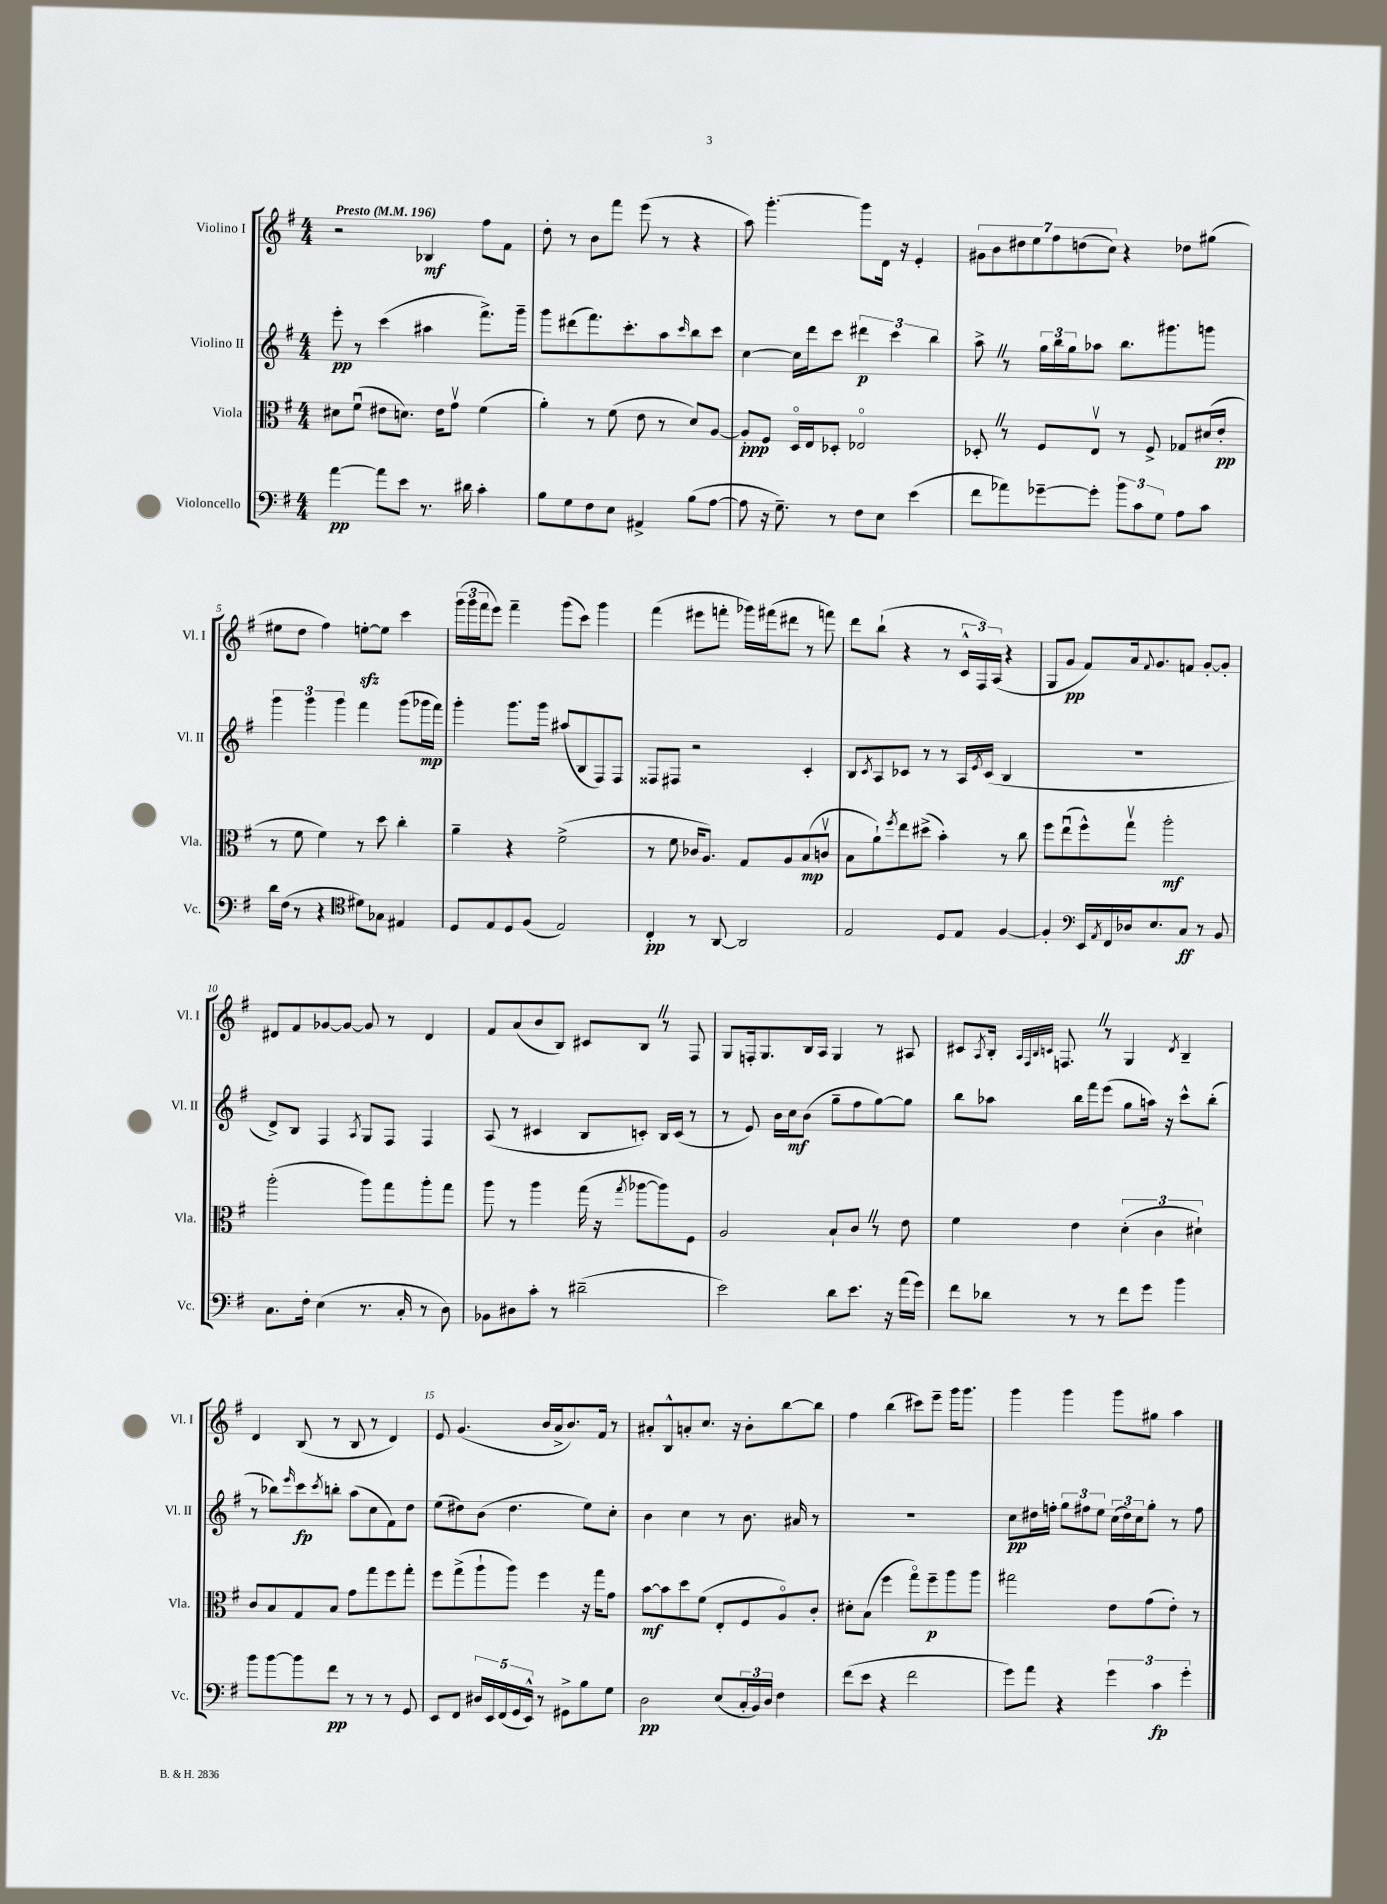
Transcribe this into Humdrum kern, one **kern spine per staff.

**kern	**dynam	**kern	**dynam	**kern	**dynam	**kern	**dynam
*part4	*part4	*part3	*part3	*part2	*part2	*part1	*part1
*staff4	*staff4	*staff3	*staff3	*staff2	*staff2	*staff1	*staff1
*I"Violoncello	*	*I"Viola	*	*I"Violino II	*	*I"Violino I	*
*I'Vc.	*	*I'Vla.	*	*I'Vl. II	*	*I'Vl. I	*
*clefF4	*	*clefC3	*	*clefG2	*	*clefG2	*
*k[f#]	*	*k[f#]	*	*k[f#]	*	*k[f#]	*
*M4/4	*	*M4/4	*	*M4/4	*	*M4/4	*
*MM196	*	*MM196	*	*MM196	*	*MM196	*
=1	=1	=1	=1	=1	=1	=1	=1
!	!	!	!	!	!	!LO:TX:a:B:t=Presto	!
[4a\	pp	8d#X\L	.	8eee'\	pp	2r	.
.	.	(8f#u\J	.	8r	.	.	.
8a\L]	.	8e#X\L	.	(4ccc\	.	.	.
8e\J	.	8.dn\J)	.	.	.	.	.
8.r	.	.	.	4aa#X\	.	4B-X/	mf
.	.	16e#\KL	.	.	.	.	.
.	.	8gv\J	.	.	.	.	.
16d#X\	.	.	.	.	.	.	.
4c'\	.	(4f#\	.	8.fff#^\L)	.	8ff#\L	.
.	.	.	.	.	.	8f#\J	.
.	.	.	.	16ggg~\Jk	.	.	.
=2	=2	=2	=2	=2	=2	=2	=2
8B\L	.	4a'\)	.	8ggg\L	.	8dd'\	.
8G\	.	.	.	(8ddd#X\	.	8r	.
8F#\	.	8r	.	8.fff#\)	.	8b\L	.
8E\J	.	(8f#\	.	.	.	8fff#\J	.
.	.	.	.	8.ccc'\	.	.	.
4AA#X^/	.	8e\	.	.	.	(8eee\	.
.	.	8r	.	8aa\	.	8r	.
.	.	.	.	16qqccc/	.	.	.
(8B\L	.	8d/L)	.	8bb\	.	4r	.
[8A\J	.	[8A/J	.	8ccc\J	.	.	.
=3	=3	=3	=3	=3	=3	=3	=3
8A\]	.	8A'/L]	ppp	[4cc\	.	8aa\)	.
16r	.	8F#/J	.	.	.	[4.ggg'\	.
8.G~\)	.	.	.	.	.	.	.
.	.	16D/LL	.	16cc\LL]	.	.	.
.	.	16E/J	.	16ddd\J	.	.	.
8r	.	8D-X'/J	.	8ccc\J	.	.	.
8F#\L	.	2E-X/	.	6ddd#X\	p	8ggg\L]	.
8E\J	.	.	.	.	.	16d\Jk	.
.	.	.	.	6ccc\	.	.	.
.	.	.	.	.	.	16r	.
(4e\	.	.	.	.	.	4e'/	.
.	.	.	.	6bb\	.	.	.
=4	=4	=4	=4	=4	=4	=4	=4
8f#\L	.	8D-X'Z/	.	8aa^Z\	.	14g#X\L	.
.	.	.	.	.	.	14b\	.
8a-X\)	.	8r	.	8r	.	.	.
.	.	.	.	.	.	14dd#X\	.
.	.	.	.	.	.	14ee\	.
[8g-X~\	.	8F#/L	.	24gg\LL	.	.	.
.	.	.	.	.	.	14ff#\	.
.	.	.	.	24bb\	.	.	.
.	.	.	.	24gg\J	.	.	.
.	.	.	.	.	.	(14ddn\	.
8g-'\J]	.	8Ev/J	.	8aa-X\J	.	.	.
.	.	.	.	.	.	14cc\J)	.
12b\L	.	8r	.	8.bb\L	.	4r	.
12c\	.	.	.	.	.	.	.
.	.	8F#^/	.	.	.	.	.
12G\J	.	.	.	.	.	.	.
.	.	.	.	8.ggg#X\	.	.	.
8A\L	.	8G-X/L	.	.	.	8dd-X\L	.
8c\J	.	(16d#X/L	.	8gggn\J	.	(8gg#X\J	.
.	.	16e'/JJ	pp	.	.	.	.
!!LO:LB:g=z
=5	=5	=5	=5	=5	=5	=5	=5
16d\LL	.	8r	.	6ggg\	.	8ee#X\L	.
(16F#\JJ	.	.	.	.	.	.	.
8r	.	8f#\	.	.	.	8dd\J	.
.	.	.	.	6ggg\	.	.	.
4r	.	4f#\)	.	.	.	4ff#\)	.
.	.	.	.	6ggg\	.	.	.
*clefC4	*	*	*	*	*	*	*
8d#X\L)	.	8r	.	4fff#\	.	[8eenzz'\L	.
8G-X\J	.	8dd\	.	.	.	8ee\J]	.
4E#X/	.	4cc'\	.	(8ggg\L	.	4ccc\	.
.	.	.	.	16ggg-X\L	mp	.	.
.	.	.	.	16fff#\JJ)	.	.	.
=6	=6	=6	=6	=6	=6	=6	=6
8D/L	.	4a~\	.	4ggg'\	.	(24ggg\LL	.
.	.	.	.	.	.	24ggg\	.
.	.	.	.	.	.	24fff#\J	.
8E/	.	.	.	.	.	8eee\J)	.
8D/	.	4r	.	8.ggg\L	.	4fff#~\	.
(8F#/J	.	.	.	.	.	.	.
.	.	.	.	16ggg\Jk	.	.	.
2E/)	.	(2f#^\	.	(8aa#X/L	.	(8ggg\L	.
.	.	.	.	8B/	.	8ccc\J)	.
.	.	.	.	8F#/)	.	4ggg\	.
.	.	.	.	8F#/J	.	.	.
=7	=7	=7	=7	=7	=7	=7	=7
4C'/	pp	8r	.	8F##X/L	.	(4fff#\	.
.	.	8f#\	.	8F#X/J	.	.	.
8r	.	16c-X/KL	.	2r	.	8eee#X\L	.
.	.	8.A/J)	.	.	.	.	.
[8AA/	.	.	.	.	.	8fffn'\J	.
2AA/]	.	8G/L	.	.	.	16ggg-X\LL)	.
.	.	.	.	.	.	(16fff#X\J	.
.	.	8A/	.	.	.	8ddd#X\J	.
.	.	(8B/	mp	4c'/	.	8r	.
.	.	8cnv/J	.	.	.	8fffn\)	.
=8	=8	=8	=8	=8	=8	=8	=8
2E/	.	8B\L	.	8B/L	.	8ddd\L	.
.	.	.	.	8qc/	.	.	.
.	.	8a`\)	.	8A/	.	(8bb`\J	.
.	.	8qff#/	.	.	.	.	.
.	.	8ee\	.	8c-X/J	.	4r	.
.	.	(8dd#X^\J	.	8r	.	.	.
8D/L	.	4b'\)	.	8r	.	8r	.
8E/J	.	.	.	16A/LL	.	24c^^/LL	.
.	.	.	.	.	.	24F#/)	.
.	.	.	.	8qe/	.	.	.
.	.	.	.	(16c-/JJ	.	.	.
.	.	.	.	.	.	(24A/JJ	.
[4F#/	.	8r	.	4B/	.	4r	.
.	.	8cc\	.	.	.	.	.
=9	=9	=9	=9	=9	=9	=9	=9
4F#'/]	.	8ff#\L	.	1r	.	8G/L	.
.	.	(8eeu\	.	.	.	8g/J	pp
*clefF4	*	*	*	*	*	*	*
16EE/LL	.	8ff#^^\)	.	.	.	8f#/L)	.
8qAA/	.	.	.	.	.	.	.
16FF#/	.	.	.	.	.	.	.
16D-X/J	.	8ggv\J	.	.	.	16a/k	.
.	.	.	.	.	.	8qqf#/	.
8.E/	.	.	.	.	.	8.g/	.
.	.	2aa'\	mf	.	.	.	.
8C/J	ff	.	.	.	.	8fn/J	.
8r	.	.	.	.	.	[8g'/L	.
8BB/	.	.	.	.	.	8g'/J]	.
!!LO:LB:g=z
=10	=10	=10	=10	=10	=10	=10	=10
8.C\L	.	(2aa'\	.	8d^/L)	.	8d#X/L	.
.	.	.	.	8B/J	.	8f#/	.
16F#'\Jk	.	.	.	.	.	.	.
(4E\	.	.	.	4F#/	.	[8g-X/	.
.	.	.	.	.	.	8g-/J_	.
.	.	.	.	8qA/	.	.	.
8.r	.	8aa\L)	.	8G/L	.	8g-/]	.
.	.	8gg\	.	8F#/J	.	8r	.
16C'/	.	.	.	.	.	.	.
8r	.	8aa'\	.	4F#/	.	4d#/	.
8D\)	.	8gg\J	.	.	.	.	.
=11	=11	=11	=11	=11	=11	=11	=11
8BB-X\L	.	8aa\	.	(8A/	.	8f#/L	.
8D#X\	.	8r	.	8r	.	(8a/	.
8c'\J	.	4aa\	.	4c#X/	.	8b/	.
8r	.	.	.	.	.	8B/J)	.
(2d#X~\	.	(16gg\	.	8B/L	.	8c#X/L	.
.	.	16r	.	.	.	.	.
.	.	8qgg/	.	.	.	.	.
.	.	[8aa-X\L	.	8cn'/J)	.	8BZ/J	.
.	.	8aa-\])	.	16B/LL	.	8r	.
.	.	.	.	(16c/JJ	.	.	.
.	.	8F#\J	.	8r	.	8F#/	.
=12	=12	=12	=12	=12	=12	=12	=12
2e\)	.	2A/	.	8r	.	8G/L	.
.	.	.	.	8e/)	.	16Fn'/k	.
.	.	.	.	.	.	8.G/	.
.	.	.	.	16b\LL	.	.	.
.	.	.	.	16cc\J	mf	.	.
.	.	.	.	(8b\J	.	16B/L	.
.	.	.	.	.	.	16A/JJ	.
8d\L	.	8B`/L	.	8gg~\L	.	4G/	.
8.e\J	.	8cZ/J	.	8ff#\	.	.	.
.	.	8r	.	[8gg\)	.	8r	.
16r	.	.	.	.	.	.	.
(16a\LL	.	8e\	.	8gg\J]	.	8A#X/	.
16g\JJ)	.	.	.	.	.	.	.
=13	=13	=13	=13	=13	=13	=13	=13
8f#\L	.	4f#\	.	8bb\L	.	8c#X/L	.
.	.	.	.	.	.	8qA/	.
8d-X\J	.	.	.	8aa-X\J	.	16B'/Jk	.
.	.	.	.	.	.	32qqA/LLL	.
.	.	.	.	.	.	32qqF#/	.
.	.	.	.	.	.	32qqB/	.
.	.	.	.	.	.	32qqcn/JJJ	.
.	.	.	.	.	.	8.FnZ/	.
8r	.	4e\	.	16bb\LL	.	.	.
.	.	.	.	16fff#\J	.	.	.
8r	.	.	.	(8eee\J	.	8r	.
8f#\L	.	(6d'\	.	8gg\L	.	4G/	.
8g\J	.	.	.	16aan\Jk)	.	.	.
.	.	6c\	.	.	.	.	.
.	.	.	.	16r	.	.	.
.	.	.	.	.	.	8qd/	.
4b\	.	.	.	8ccc^^\L	.	4B~/	.
.	.	6d#X`\)	.	.	.	.	.
.	.	.	.	(8bb'\J	.	.	.
!!LO:LB:g=z
=14	=14	=14	=14	=14	=14	=14	=14
8b\L	.	8c/L	.	8r	.	4d/	.
[8b\	.	8B/	.	8bb-X\L)	.	.	.
.	.	.	.	16qqeee/	.	.	.
8b\]	.	8G/	.	8ccc\	fp	(8B/	.
.	.	.	.	8qccc/	.	.	.
8f#\J	pp	8B/J	.	8bbn'\J	.	8r	.
8r	.	8g\L	.	(8aa\L	.	8B/	.
8r	.	8gg\	.	8cc\	.	8r	.
8r	.	8ff#\	.	8f#\)	.	4d/)	.
8GG/	.	8gg'\J	.	8dd\J	.	.	.
=15	=15	=15	=15	=15	=15	=15	=15
8EE/L	.	8ff#\L	.	(8ee\L	.	8e/	.
8FF#/J	.	(8gg^\	.	8dd#X\)	.	(4.g/	.
20D#X/LL	.	8aa`\	.	(8b\J	.	.	.
20EE/	.	.	.	.	.	.	.
(20FF#/	.	.	.	.	.	.	.
.	.	8aa\J)	.	4.dd#\	.	.	.
20GG/	.	.	.	.	.	.	.
20EE^^/JJ)	.	.	.	.	.	.	.
8r	.	4ff#\	.	.	.	16b/LL	.
.	.	.	.	.	.	16a^/J	.
8GG#X^\L	.	.	.	.	.	8.b/)	.
8B\	.	16r	.	8ee\L)	.	.	.
.	.	16gg\KL	.	.	.	16f#/Jk	.
8G\J	.	8g\J	.	8cc'\J	.	8r	.
=16	=16	=16	=16	=16	=16	=16	=16
2D\	pp	[8b\L	mf	4b\	.	8a#X'/L	.
.	.	8b\]	.	.	.	8B^^/	.
.	.	8dd\	.	4cc\	.	8an'/	.
.	.	(8f#\J	.	.	.	8.cc/J	.
(8E/L	.	8E'/L	.	8r	.	.	.
.	.	.	.	.	.	16r	.
24C'/L	.	8F#/	.	8.b\	.	8b'\L	.
24BB/)	.	.	.	.	.	.	.
24D/JJ	.	.	.	.	.	.	.
4F#\	.	8A/)	.	.	.	[8bb\	.
.	.	.	.	16a#X/	.	.	.
.	.	8c'/J	.	8r	.	8bb\J]	.
=17	=17	=17	=17	=17	=17	=17	=17
(8f#\L	.	8d#X'\L	.	1r	.	4ff#\	.
8e\J	.	(8B\J	.	.	.	.	.
4r	.	4ff#\	.	.	.	(4bb\	.
2f#\	.	8gg\L)	.	.	.	8ccc#X\L)	.
.	.	8ff#~\	p	.	.	8eee~\J	.
.	.	8aa\	.	.	.	16ggg\KL	.
.	.	.	.	.	.	8.ggg\J	.
.	.	8aa\J	.	.	.	.	.
=18	=18	=18	=18	=18	=18	=18	=18
8g\L)	.	2gg#X\	.	8cc\L	pp	4ggg\	.
8a\J	.	.	.	16dd#X\L	.	.	.
.	.	.	.	16ffn'\JJ	.	.	.
4r	.	.	.	12gg\L	.	4ggg\	.
.	.	.	.	12ff#X\	.	.	.
.	.	.	.	12ee\J	.	.	.
6g\	.	8e\L	.	(24cc\LL	.	8ggg\L	.
.	.	.	.	24dd#\)	.	.	.
.	.	.	.	24cc\J	.	.	.
.	.	(8g\	.	8gg'\J	.	8gg#X\J	.
6c\	fp	.	.	.	.	.	.
.	.	8e'\J)	.	8r	.	4aa\	.
6g'\	.	.	.	.	.	.	.
.	.	8r	.	8ff#\	.	.	.
==	==	==	==	==	==	==	==
*-	*-	*-	*-	*-	*-	*-	*-
